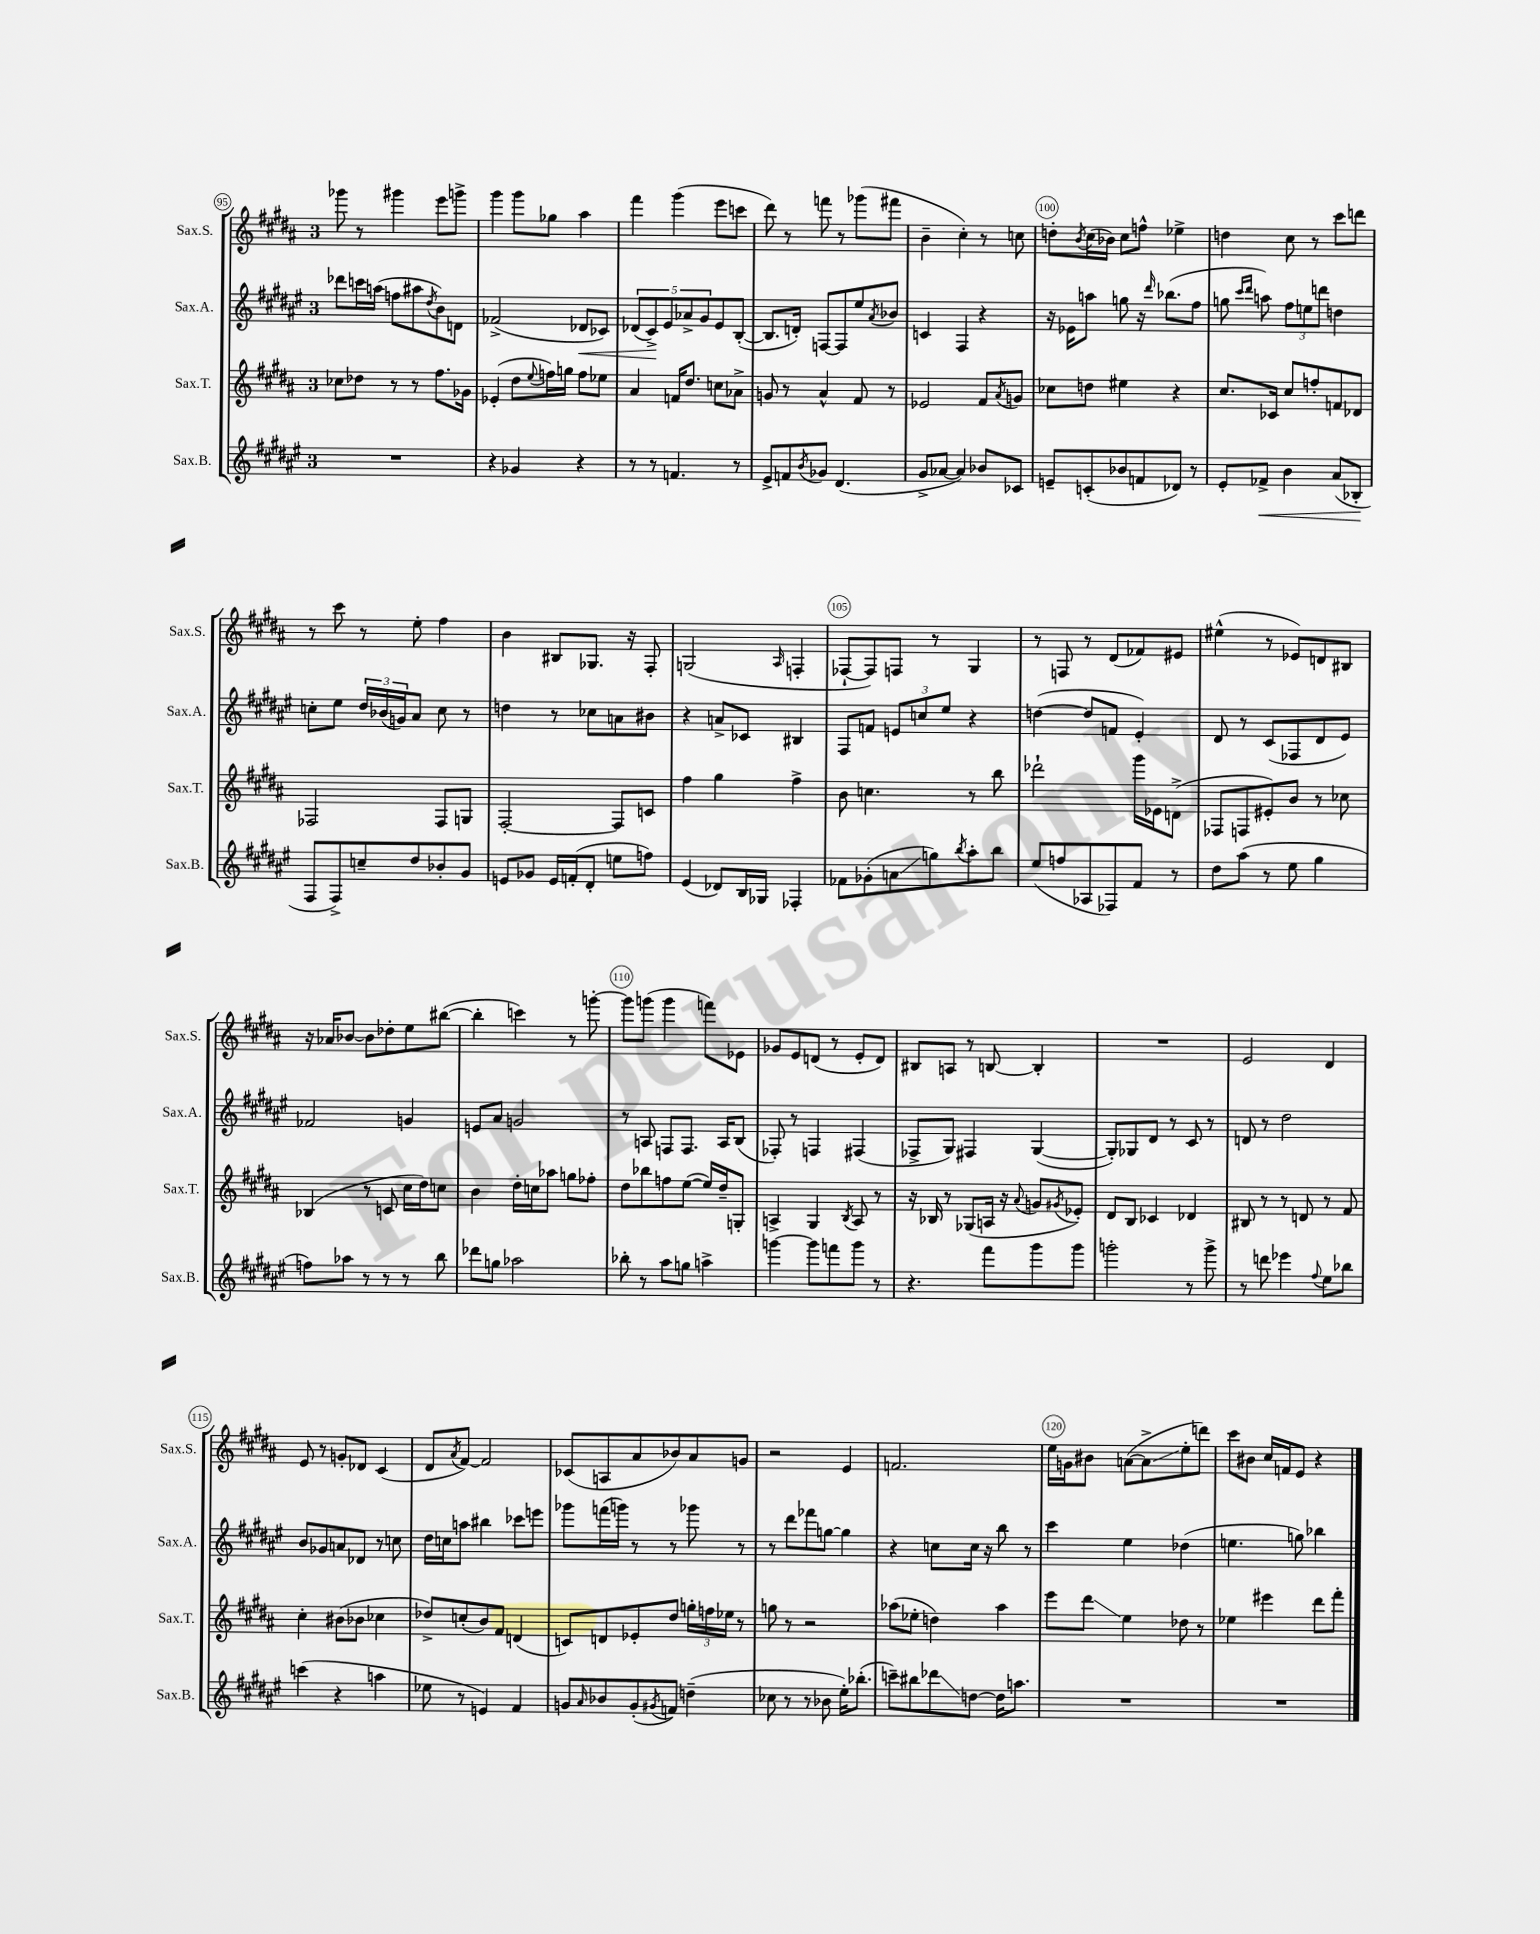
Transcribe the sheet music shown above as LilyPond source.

<<
\new StaffGroup <<
\new Staff = "s0" \with { instrumentName = "Sax.S." shortInstrumentName = "Sax.S." } {
    \clef treble \key b \major \once \override Staff.TimeSignature.style = #'single-digit \time 3/4
    ges'''8 r8 gis'''4 e'''8 g'''8-> |
    gis'''4 gis'''8 ges''8 ais''4 |
    fis'''4 gis'''4( e'''8 c'''8 |
    dis'''8) r8 f'''8 r8 ges'''8( fis'''8 |
    b'4-- cis''4-.) r8 c''8 |
    d''8-. \acciaccatura { b'8 } cis''16( bes'16) cis''8 f''8-^ ees''4-> |
    d''4 cis''8 r8 cis'''8 d'''8 |
    r8 cis'''8 r8 e''8-. fis''4 |
    b'4 bis8 ges8. r16 fis8-. |
    g2( \grace { ais16 } f4-. |
    fes8~-! fes8) f8 r8 gis4 |
    r8 f8 r8 dis'8( fes'8) eis'8 |
    eis''4-^( r8 ees'8) d'8 bis8 |
    r16 aes'16 bes'8~ bes'8 des''8-. e''8 bis''8~( |
    bis''4-. c'''4) r8 g'''8~-. |
    g'''8 g'''8( g'''4 f'''8) ees'8 |
    ges'8 e'8 d'8( r8 e'8-. d'8) |
    bis8 a8 r8 b8~ b4-. |
    R2. |
    e'2 dis'4 |
    e'8 r8 g'8-. des'8 cis'4( |
    dis'8 \acciaccatura { ais'8 } fis'8~) fis'2 |
    ces'8( a8 ais'8 bes'8) ais'8 g'8 |
    r2 e'4 |
    f'2. |
    e''16 g'16 bis'8 a'8~( a'8->\glissando e''8-. d'''8) |
    cis'''8 bis'8 cis''16 f'16 e'8 r4 \bar "|." |
}
\new Staff = "s1" \with { instrumentName = "Sax.A." shortInstrumentName = "Sax.A." } {
    \clef treble \key fis \major \once \override Staff.TimeSignature.style = #'single-digit \time 3/4
    des'''8 c'''16 a''16( f''8 ais''8 \acciaccatura { dis''8 } b'8) d'8 |
    fes'2->( des'8\< ces'8) |
    \tuplet 5/4 { des'8( cis'8->\!) eis'8 aes'8-> gis'8 } eis'8 b8~-.( |
    b8. d'16-.) f8~ f8 eis''8 \acciaccatura { ais'8 } bes'8 |
    c'4 fis4 r4 |
    r16 ees'16 a''8 g''8 r16 \grace { dis'''16 } bes''8.( fis''8 |
    g''8 \grace { cis'''16 dis'''16 } a''8) \tuplet 3/2 { fis''8 e''8 d'''8 } d''4 |
    c''8-. eis''8 \tuplet 3/2 { dis''16 bes'16( g'16) } ais'8 c''8 r8 |
    d''4 r8 ces''8 a'8 bis'8 |
    r4 a'8-> ces'8 bis4 |
    fis8 f'8 \tuplet 3/2 { e'8 c''8 eis''8 } r4 |
    d''4~( d''8 f'8 eis'4-.) |
    dis'8 r8 cis'8( fes8 dis'8 eis'8) |
    fes'2 g'4 |
    e'8 ais'8 g'2 |
    r8 a8 f8 f8. a16 b8( |
    fes8-.) r8 f4 fis4( |
    fes8-> gis8) fis4 gis4~( |
    gis8-.) ges8 dis'8 r8 cis'8 r8 |
    d'8 r8 dis''2 |
    b'8 ges'8 a'8 des'8 r8 c''8 |
    dis''16 c''16 a''8 bis''4 ces'''8 e'''8 |
    ges'''8 f'''16( g'''16) r8 r8 ges'''8 r8 |
    r8 dis'''8 fes'''8 g''8~ g''4 |
    r4 c''8 c''16 r16 b''8 r8 |
    cis'''4 eis''4 des''4( |
    e''4. g''8) bes''4 \bar "|." |
}
\new Staff = "s2" \with { instrumentName = "Sax.T." shortInstrumentName = "Sax.T." } {
    \clef treble \key b \major \once \override Staff.TimeSignature.style = #'single-digit \time 3/4
    ces''8 des''8 r8 r8 fis''8. ges'16 |
    ees'4-.( dis''8 \appoggiatura { e''8 } f''16) g''16 f''8 ees''8 |
    ais'4 f'16 dis''8. c''8 aes'8-> |
    g'8 r8 ais'4-^ fis'8 r8 |
    ees'2 fis'8 \acciaccatura { ais'8 } g'8 |
    ces''8 d''8 eis''4 r4 |
    cis''8. ces'16 cis''8 f''8-. f'8 des'8 |
    fes2 fes8 g8 |
    fis2~-. fis8 c'8 |
    fis''4 gis''4 fis''4-> |
    b'8 c''4. r8 b''8 |
    des'''2-! gis'''16 ees'16 d'8->( |
    fes8 f8 eis'8-.) b'8 r8 ces''8 |
    bes4( r8 c'8 cis''16 dis''16) c''8 |
    b'4 dis''16-. c''16 aes''8 g''8 fes''8-. |
    dis''8 bes''8 f''8 e''8~( e''16) dis''16-- g8-. |
    a4-> gis4 \acciaccatura { b8 } a8 r8 |
    r16 bes16 r8 ges8( a16 r16 \appoggiatura { ais'8 } g'8 \acciaccatura { gis'8 } ees'8-.) |
    dis'8 b8 ces'4 des'4 |
    bis8 r8 r8 d'8 r8 fis'8 |
    cis''4-. bis'8( bes'8 ces''4 |
    des''8->) c''8-.( b'8) fis'8 d'4( |
    c'8) d'8 ees'8-. dis''8 \tuplet 3/2 { g''16-. f''16 ees''16 } r8 |
    g''8 r8 r2 |
    aes''8( ees''8-. d''4) aes''4 |
    e'''8 dis'''8\glissando e''4 des''8 r8 |
    ees''4 eis'''4 dis'''8 fis'''8-. \bar "|." |
}
\new Staff = "s3" \with { instrumentName = "Sax.B." shortInstrumentName = "Sax.B." } {
    \clef treble \key fis \major \once \override Staff.TimeSignature.style = #'single-digit \time 3/4
    R2. |
    r4 ges'4 r4 |
    r8 r8 f'4. r8 |
    eis'8-> f'8 \acciaccatura { b'8 } ges'8 dis'4.( |
    gis'8-> aes'8~ aes'4) bes'8 ces'8 |
    e'8-- c'8-.( bes'8 f'8 des'8) r8 |
    eis'8-. fes'8->\< b'4 ais'8( bes8-.\! |
    fis8 fis8->) c''8-- dis''8 bes'8-. gis'8 |
    e'8 ges'8 e'16 f'16-.( dis'8-. e''8 f''8) |
    eis'4( des'8) b16 ges16 fes4-. |
    fes'8 ges'8-.( a'8\glissando g''8) \acciaccatura { b''8 } ais''8-. b''8 |
    eis''8( f''8 aes8 fes8) fis'8 r8 |
    dis''8 ais''8( r8 eis''8 gis''4 |
    f''8) aes''8 r8 r8 r8 b''8 |
    des'''8 g''8 aes''2 |
    bes''8-. r8 ais''8 g''8 a''4-> |
    g'''4~ g'''8 f'''8 g'''8 r8 |
    r4. fis'''8 gis'''8 gis'''8 |
    g'''2-. r8 g'''8-> |
    r8 d'''8 ees'''4 \appoggiatura { fis''8 } eis''8 bes''8 |
    c'''4( r4 a''4 |
    ees''8 r8 e'4) fis'4 |
    g'8 \grace { ais'16 } bes'8 g'8-.( \acciaccatura { gis'8 } f'8) d''4--( |
    ces''8 r8 r8 bes'8 eis''16-.) bes''8.-.( |
    c'''8--) bis''8 des'''8\glissando d''8~ d''16 a''8. |
    R2. |
    R2. \bar "|." |
}
>>
>>
\layout { \context { \Score currentBarNumber = #95 \override BarNumber.break-visibility = ##(#f #t #t) barNumberVisibility = #(every-nth-bar-number-visible 5) \override BarNumber.stencil = #(make-stencil-circler 0.1 0.3 ly:text-interface::print) } }
